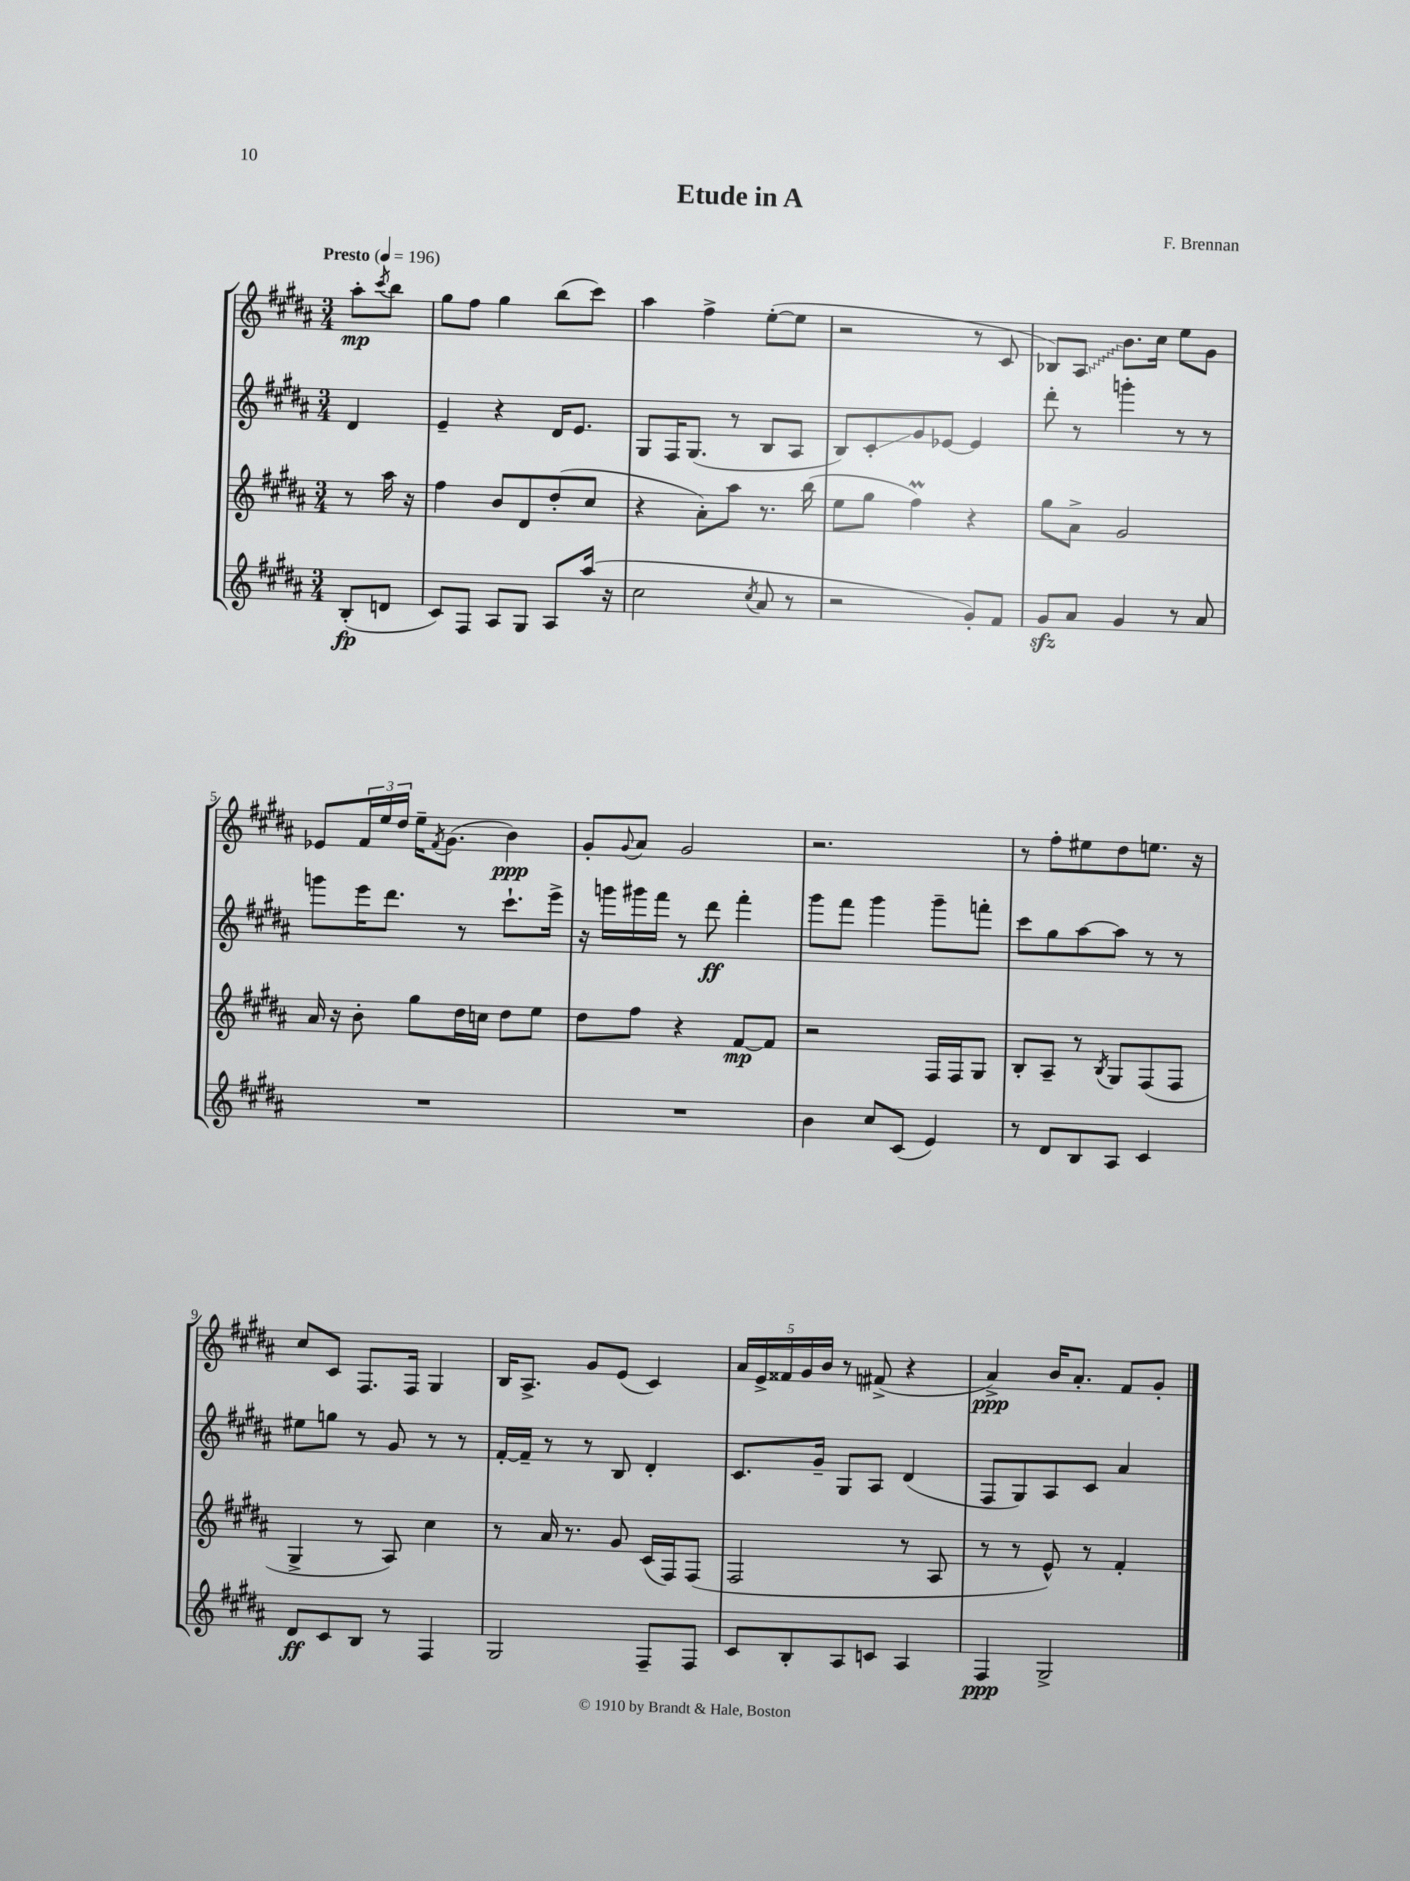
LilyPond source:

\header { title = "Etude in A" composer = "F. Brennan" }
<<
\new StaffGroup <<
\new Staff = "s0" {
    \clef treble \key b \major \numericTimeSignature \time 3/4 \partial 4 \tempo "Presto" 4 = 196
    ais''8-.\mp \acciaccatura { cis'''8 } b''8 |
    gis''8 fis''8 gis''4 b''8( cis'''8) |
    ais''4 fis''4-> e''8~-.( e''8 |
    r2 r8 cis'8 |
    bes8) \once \override Glissando.style = #'zigzag ais8\glissando b'8. cis''16 e''8 gis'8 |
    ees'8 \tuplet 3/2 { fis'16 e''16 dis''16 } e''16-- \acciaccatura { fis'8 } gis'8.( b'4\ppp) |
    gis'8-. \appoggiatura { gis'8 } ais'8 gis'2 |
    r2. |
    r8 fis''8-. eis''8 dis''8 e''8. r16 |
    cis''8 cis'8 fis8. fis16 gis4 |
    b16 ais8.-> gis'8 e'8( cis'4) |
    \tuplet 5/4 { ais'16 e'16-> fisis'16 gis'16 b'16 } r8 fis'8->( r4 |
    ais'4->\ppp) b'16 ais'8.-. fis'8 gis'8-. \bar "|." |
}
\new Staff = "s1" {
    \clef treble \key b \major \numericTimeSignature \time 3/4 \partial 4
    dis'4 |
    e'4-- r4 dis'16 e'8. |
    gis8 fis16 gis8.( r8 b8 ais8 |
    b8) cis'8-.\glissando gis'8 ees'8~ ees'4 |
    dis'''8-. r8 g'''4-. r8 r8 |
    g'''8 e'''16 dis'''8. r8 cis'''8.-! e'''16-> |
    r16 g'''16 gis'''16 fis'''16 r8 dis'''8\ff fis'''4-. |
    gis'''8 fis'''8 gis'''4 gis'''8-- f'''8-. |
    cis'''8 gis''8 ais''8~ ais''8 r8 r8 |
    eis''8 g''8 r8 gis'8 r8 r8 |
    fis'16~-. fis'16-- r8 r8 b8 dis'4-. |
    cis'8. gis'16-- gis8 ais8 dis'4( |
    fis8 gis8) ais8 cis'8 ais'4 \bar "|." |
}
\new Staff = "s2" {
    \clef treble \key b \major \numericTimeSignature \time 3/4 \partial 4
    r8 ais''16 r16 |
    fis''4 b'8 dis'8 dis''8-.( cis''8 |
    r4 ais'8-.) ais''8 r8. b''16( |
    e''8 gis''8 fis''4\prall) r4 |
    gis''8 ais'8-> gis'2 |
    ais'16 r16 b'8-. gis''8 dis''16 c''16 dis''8 e''8 |
    dis''8 fis''8 r4 fis'8~\mp fis'8 |
    r2 fis16 fis16 gis8 |
    b8-. ais8-- r8 \acciaccatura { b8 } gis8 fis8( fis8 |
    gis4-> r8 ais8) cis''4 |
    r8 ais'16 r8. gis'8 cis'16( fis16) fis8( |
    fis2 r8 ais8 |
    r8 r8 e'8-^) r8 fis'4-. \bar "|." |
}
\new Staff = "s3" {
    \clef treble \key b \major \numericTimeSignature \time 3/4 \partial 4
    b8-.\fp( d'8 |
    cis'8) fis8 ais8 gis8 ais8 ais''16( r16 |
    cis''2 \acciaccatura { cis''8 } ais'8 r8 |
    r2 gis'8-.) fis'8 |
    gis'8\sfz ais'8 gis'4 r8 ais'8 |
    R2. |
    R2. |
    b'4 cis''8 cis'8( e'4) |
    r8 dis'8 b8 ais8 cis'4 |
    dis'8\ff cis'8 b8 r8 fis4 |
    gis2 fis8-- fis8 |
    cis'8 b8-. ais8 c'8 ais4 |
    fis4\ppp gis2-> \bar "|." |
}
>>
>>
